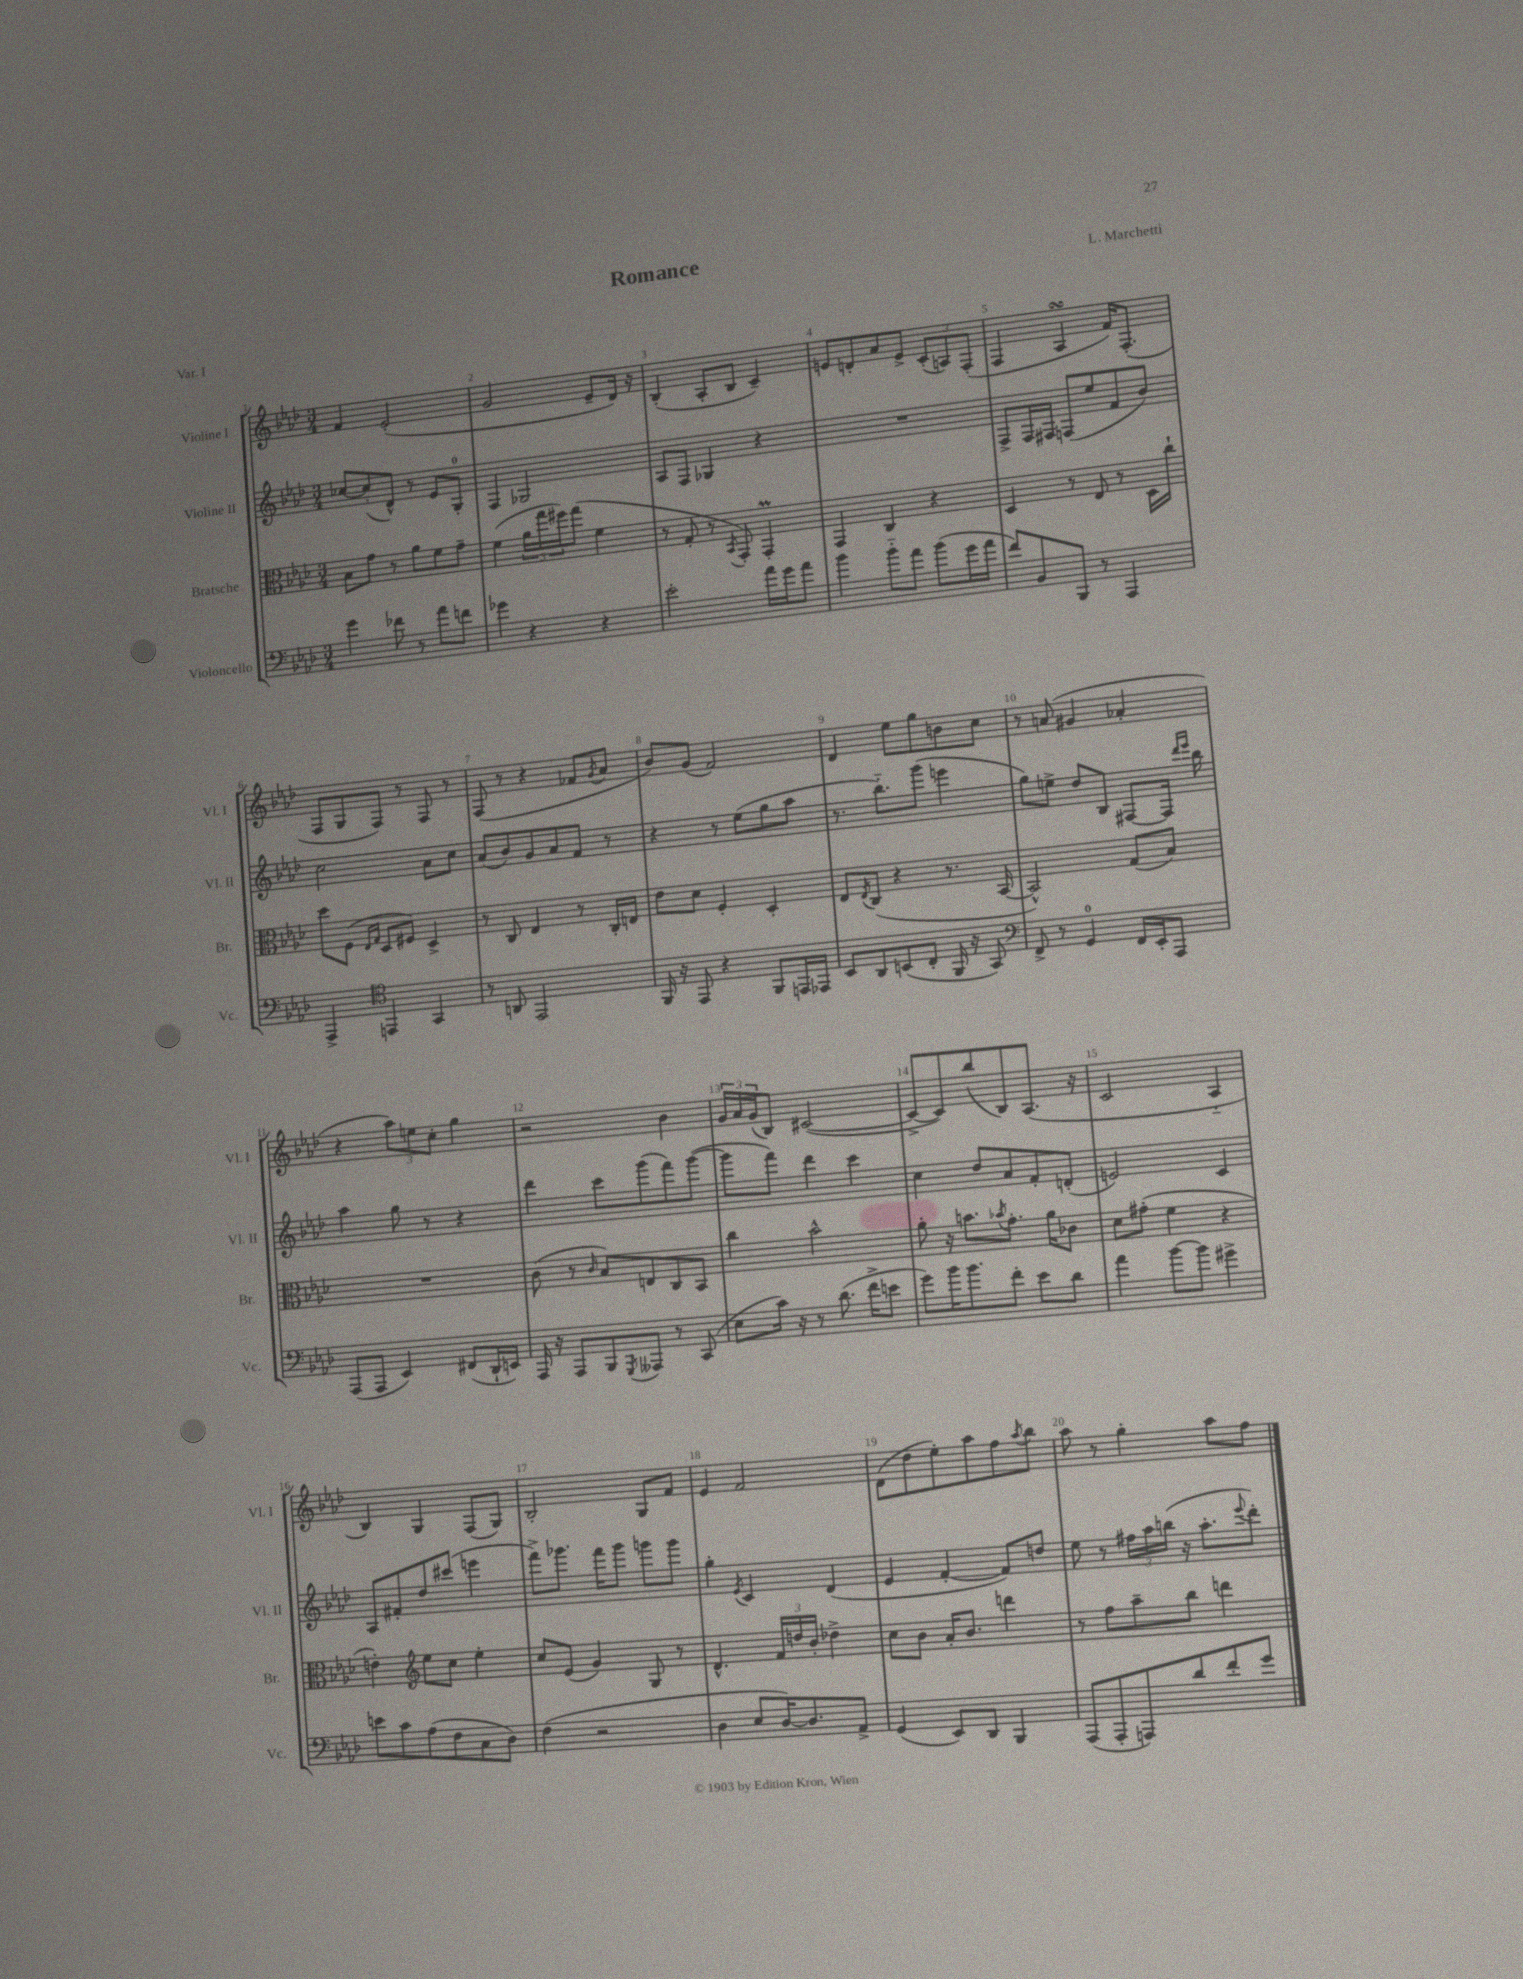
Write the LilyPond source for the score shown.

\header { title = "Romance" composer = "L. Marchetti" piece = "Var. I" }
<<
\new StaffGroup <<
\new Staff = "s0" \with { instrumentName = "Violine I" shortInstrumentName = "Vl. I" } {
    \clef treble \key aes \major \numericTimeSignature \time 3/4
    f'4 ees'2-.( |
    g'2 ees'8-- des'16) r16 |
    bes4-.( aes8-. bes8 c'4--) |
    e'8 d'8-. aes'8 e'8-> \tuplet 3/2 { c'8-.( a8) f8-.( } |
    f4 aes4\turn f'16) f8.-.( |
    f8 g8 f8) r8 f8 r8 |
    f8( r8 r4 fes'8 \acciaccatura { g'8 } aes'8 |
    bes'8) g'8( f'2) |
    des'4 ees''8 g''8 b'8 c''8 |
    r8 a'8( gis'4 aes'4-. |
    r4 \tuplet 3/2 { aes''8) e''8 c''8-. } g''4 |
    r2 bes'4 |
    \tuplet 3/2 { g'16 aes'16 g'16( } bes8) cis'2~( |
    cis'8~-> cis'8) bes''8( bes8) aes8.( r16 |
    c'2 aes4-_ |
    bes4) g4 f8( g8) |
    bes2-. g8 f'8 |
    ees'4 f'2 |
    des'8( des''8 ees''8-.) aes''8 f''8 \acciaccatura { aes''8 } bes''8 |
    aes''8 r8 g''4-. aes''8 f''8 \bar "|." |
}
\new Staff = "s1" \with { instrumentName = "Violine II" shortInstrumentName = "Vl. II" } {
    \clef treble \key aes \major \numericTimeSignature \time 3/4
    ces''8~ ces''8-.( des'8-^) r8 ees'8 g8-0-. |
    f4 ges2 |
    aes8 f8 ges4 r4 |
    R2. |
    f8-> f16 fis16 f8( ees''8 f'8 bes'8) |
    c''2 aes'8 c''8 |
    aes'8( bes'8) g'8 aes'8 f'8 r8 |
    r4 r8 ees''8( g''8 aes''8 |
    r8. bes''8.-_) g'''8( e'''4 |
    g''8) e''8-> des''8 bes8 fis8~ fis16 \grace { des'''16 ees'''16 } bes''16 |
    aes''4 g''8 r8 r4 |
    des'''4 c'''8 g'''8( f'''8) g'''8~( |
    g'''8 f'''8) des'''4 c'''4 |
    c''4 des''8 aes'8 f'8-. d'8-.( |
    e'2) c'4 |
    aes8 fis'8-. des''8 cis'''8( e'''4 |
    f'''8->) ges'''8. f'''16 ges'''8 g'''8 g'''8 |
    g''4-. \acciaccatura { ees'8 } c'4 des'4( |
    ees'4 f'4~-. f'8) d''8 |
    ees''8 r8 \tuplet 3/2 { fis''16 aes''16 b''16( } r16 aes''8.-. \appoggiatura { ees'''8 } des'''8-.) \bar "|." |
}
\new Staff = "s2" \with { instrumentName = "Bratsche" shortInstrumentName = "Br." } {
    \clef alto \key aes \major \numericTimeSignature \time 3/4
    bes8 g'8 r8 aes'8 f'8 g'8-- |
    f'4( \tuplet 3/2 { aes'16 g''16 fis''16) } g''8( f'4 |
    r8 g8-. r8 \acciaccatura { bes,8 } g,8-.) g,4-.\prall |
    g,4 c4 r4 |
    des4 r8 ees8 r8 des16 c''16-! |
    des''8 f8( \grace { ees16 g16 } des8 fis8) des4-> |
    r8 c8 ees4 r8 c16-. e16 |
    ees'8 des'8 f4-. des4-. |
    ees8 \acciaccatura { ees8 } c8( r4 r8. bes,16~ |
    bes,2-^) g8( bes8) |
    R2. |
    c'8( r8 \grace { c'16 } bes8) e8 c8 bes,8 |
    c''4 bes'2-^ |
    aes'8-. r16 b'8. \acciaccatura { bes'8 } g'8.-. aes'16 ces'8 |
    des'8 gis'8-.( f'4 r4 |
    e'4-.) \clef treble ees''8 c''8 ees''4-. |
    c''8 ees'8( g'4) g8 r8 |
    des'4.-^ \tuplet 3/2 { f'16 d''16 bes'16-. } des''4-> |
    c''8 bes'8 aes'16-. bes'8. d'''4 |
    r8 f''8 aes''8-- bes''8 d'''4 \bar "|." |
}
\new Staff = "s3" \with { instrumentName = "Violoncello" shortInstrumentName = "Vc." } {
    \clef bass \key aes \major \numericTimeSignature \time 3/4
    g'4 fes'8 r8 aes'8 f'8 |
    ges'4 r4 r4 |
    ees'2-. aes'16 g'16 aes'8 |
    bes'4 bes'8-_ aes'8 bes'8( g'16 aes'16 |
    f'8) bes,8 bes,,8 r8 aes,,4 |
    aes,,4-> \clef tenor e,4 g,4 |
    r8 a,8 ees,2 |
    f,16 r16 ees,8 r4 f,8 e,16 ees,16 |
    bes,8 aes,8 b,8( c8-. f,16 r16 g,8) |
    \clef bass f,8-> r8 g,4-0 f,16 ees,16-. aes,,8 |
    aes,,8( aes,,8 ees,4) fis,8( des,16-! e,16) |
    aes,,16 r16 aes,,8 bes,,8 \acciaccatura { g,,8 } aeses,,8 r8 c,8( |
    ees8 c'16) r16 r8 des'8.( f'16-> e'8 |
    g'8) bes'16 bes'8. f'8-. ees'8 des'8 |
    aes'4 bes'8~ bes'8 gis'4-> |
    e'8 c'8 aes8( f8 c8 des8) |
    f4( r2 |
    des4 ees8 des16~) des8. aes,8-> |
    g,4( ees,8) des,8 bes,,4 |
    aes,,8( aes,,8-. a,,8) des'8 f'8-. g'8 \bar "|." |
}
>>
>>
\layout { \context { \Score \override BarNumber.break-visibility = ##(#f #t #t) barNumberVisibility = #all-bar-numbers-visible } }
